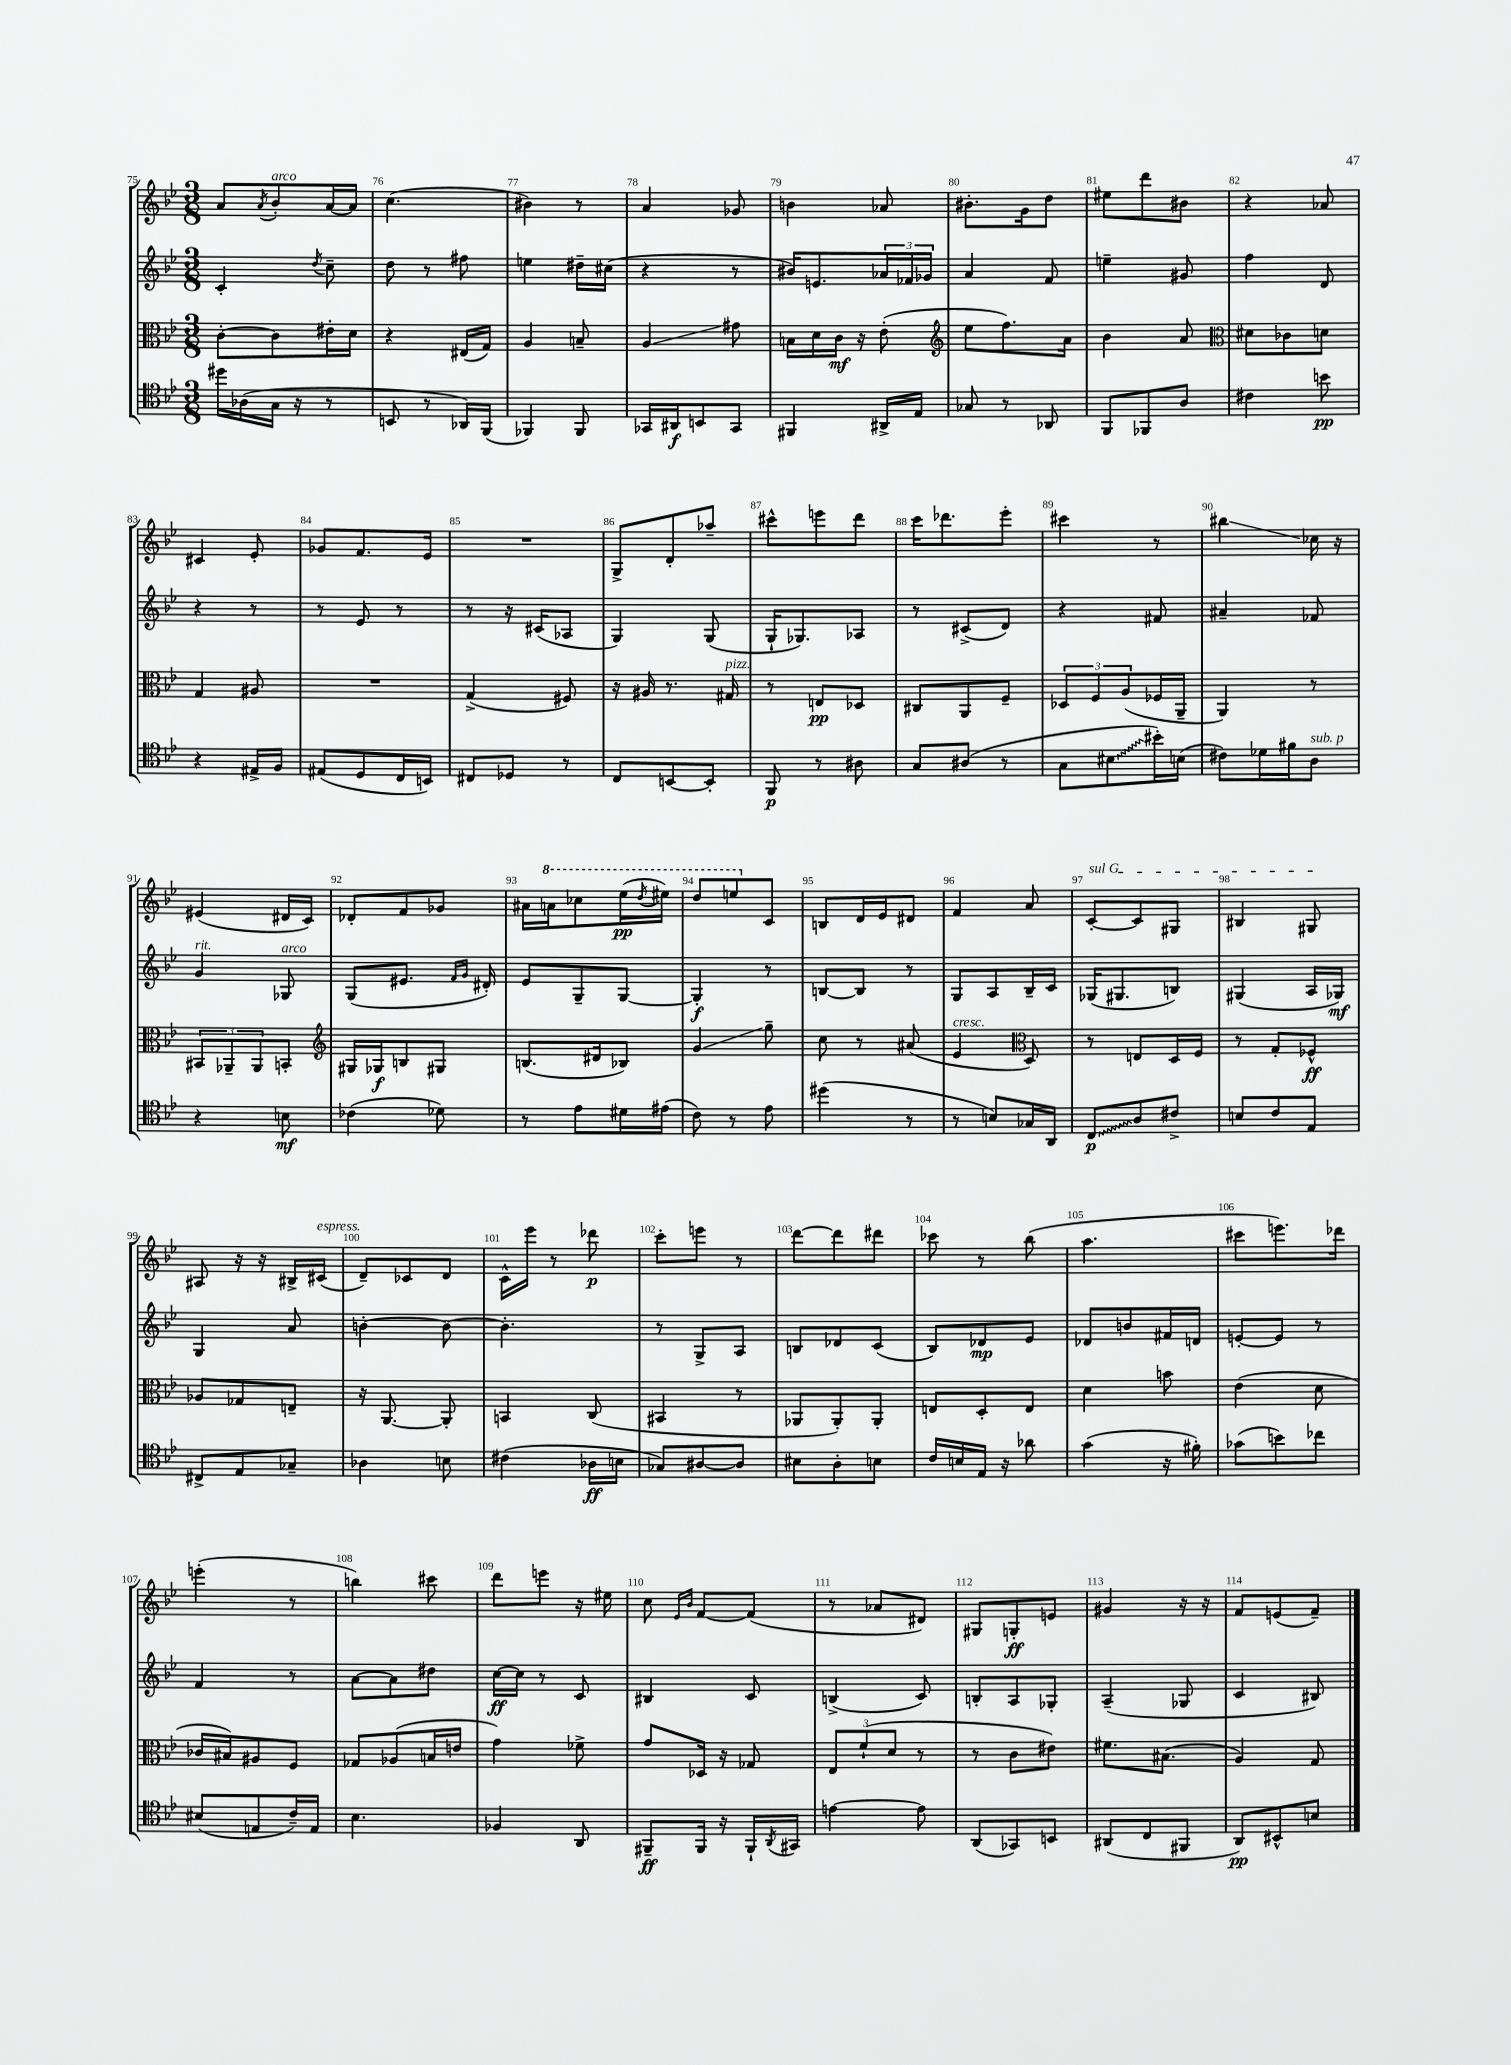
<<
\new StaffGroup <<
\new Staff = "s0" {
    \clef treble \key bes \major \numericTimeSignature \time 3/8
    a'8 \acciaccatura { a'8 } bes'8-.^\markup { \italic "arco" } a'16~ a'16 |
    c''4.( |
    bis'4) r8 |
    a'4 ges'8 |
    b'4 aes'8 |
    bis'8.-. g'16 d''8 |
    eis''8 d'''8 bis'8 |
    r4 aes'8 |
    cis'4 ees'8-. |
    ges'8 f'8. ees'16 |
    R4. |
    g8-> d'8-. aes''8-- |
    cis'''8-^ e'''8 d'''8 |
    c'''16 des'''8. ees'''8-. |
    cis'''4 r8 |
    bis''4\glissando ces''16 r16 |
    eis'4( dis'16 c'16) |
    des'8-. f'8 ges'8 |
    ais'16 \ottava #1 a''!16 ces'''8 ees'''16\pp( \acciaccatura { d'''8 } eis'''16) |
    d'''8 e'''8 \ottava #0 c'8 |
    b8 d'16 ees'16 dis'8 |
    f'4 a'8 |
    \once \override TextSpanner.bound-details.left.text = \markup { \italic "sul G" } c'8~-.\startTextSpan c'8 gis8 |
    bis4 gis8\stopTextSpan |
    ais8 r16 r16 bis16-> cis'16^\markup { \italic "espress." }( |
    d'8--) ces'8 d'8 |
    c'16-^ ees'''16 r8 des'''8\p |
    c'''8-. e'''8 r8 |
    d'''8~ d'''8 dis'''8 |
    ces'''8 r8 bes''8( |
    a''4. |
    cis'''8 e'''8.) des'''16 |
    e'''4-.( r8 |
    b''4) cis'''8 |
    d'''8 e'''8 r16 eis''16 |
    c''8 \grace { ees'16 bes'16 } f'8~ f'8( |
    r8 aes'8 dis'8) |
    gis8 g8-.\ff e'8 |
    gis'4 r16 r16 |
    f'8 e'8( f'8--) \bar "|." |
}
\new Staff = "s1" {
    \clef treble \key bes \major \numericTimeSignature \time 3/8
    c'4-. \acciaccatura { d''8 } c''8-- |
    d''8 r8 fis''8 |
    e''4 dis''16-- cis''16( |
    r4 r8 |
    bis'16) e'8. \tuplet 3/2 { aes'16 fes'16 ges'16 } |
    a'4 f'8 |
    e''4-- gis'8 |
    f''4 d'8 |
    r4 r8 |
    r8 ees'8 r8 |
    r8 r16 cis'16( aes8 |
    g4) g8( |
    g16-! ges8.) aes8 |
    r8 cis'8->( d'8) |
    r4 fis'8 |
    ais'4-- fes'8 |
    g'4^\markup { \italic "rit." } ges8^\markup { \italic "arco" } |
    g8( eis'8. \grace { f'16 g'16 } dis'16-.) |
    ees'8 g8-- g8~ |
    g4-.\f r8 |
    b8~ b8 r8 |
    g8 a8 bes16-- c'16 |
    ges16( gis8. b8) |
    gis4( a16 ges16\mf) |
    g4 a'8 |
    b'4~-. b'8~ |
    b'4.-. |
    r8 g8-> a8 |
    b8 des'8 c'8( |
    bes8) des'8\mp ees'8 |
    des'8 b'8 fis'16 d'16 |
    e'8~-. e'8 r8 |
    f'4 r8 |
    a'8~ a'8 dis''8 |
    c''16~\ff c''16 r8 c'8 |
    bis4 c'8 |
    b4->( c'8) |
    b8-. a8 ges8-. |
    a4--( ges8 |
    c'4 bis8) \bar "|." |
}
\new Staff = "s2" {
    \clef alto \key bes \major \numericTimeSignature \time 3/8
    c'8~-. c'8 eis'16-. d'16 |
    r4 eis16( g16) |
    a4 b8-- |
    a4\glissando gis'8 |
    b16 d'16 c'16\mf r16 ees'8-.( |
    \clef treble ees''8 f''8.) a'16 |
    bes'4 a'8 |
    \clef alto dis'8 ces'8 d'8 |
    g4 ais8 |
    R4. |
    g4->( fis8) |
    r16 ais16 r8. gis16^\markup { \italic "pizz." } |
    r8 e8\pp des8 |
    cis8 a,8 f8-- |
    \tuplet 3/2 { des8 f8 a8( } fes16 a,16-- |
    a,4) r8 |
    \tuplet 3/2 { bis,8 aes,8-- aes,8 } b,8-. |
    \clef treble gis16 ges16\f b8 gis8 |
    b8.( dis'16 bes8) |
    g'4\glissando g''8-- |
    c''8 r8 ais'8( |
    ees'4^\markup { \italic "cresc." } \clef alto d8) |
    r8 e8 d16 f16 |
    r8 g8-. fes8-^\ff |
    aes8 ges8 e8-- |
    r16 a,8.~ a,8-. |
    b,4 c8( |
    bis,4 r8 |
    aes,8 aes,8-.) aes,8-. |
    e8 d8-. e8 |
    d'4 b'8 |
    ees'4( d'8 |
    ces'16 bis16) ais8 f8 |
    ges8 aes8( b16 e'16 |
    g'4) fes'8-> |
    g'8 des16 r16 ges8 |
    \tuplet 3/2 { ees8 f'8-!( d'8 } r8 |
    r8 c'8 eis'8) |
    fis'8. bis8.( |
    a4) g8 \bar "|." |
}
\new Staff = "s3" {
    \clef tenor \key bes \major \numericTimeSignature \time 3/8
    dis''16 aes16( g16 r16 r8 |
    b,8 r8 aes,16) f,16( |
    fes,4) fes,8 |
    ges,16 ais,16\f b,8 ges,8 |
    fis,4 ais,16-> ees16 |
    ges8 r8 aes,8 |
    f,8 fes,8 a8 |
    cis'4 b'8\pp |
    r4 eis16-> f16 |
    eis8( d8 c16 b,16) |
    cis8 des8 r8 |
    c8 b,8~ b,8-. |
    f,8\p r8 ais8 |
    g8 ais8( r8 |
    g8 \once \override Glissando.style = #'zigzag bis8\glissando bis'16-.) b16( |
    cis'8) des'16 fis'16 a8^\markup { \italic "sub. p" } |
    r4 b8\mf |
    ces'4( des'8) |
    r8 ees'8 dis'16 eis'16( |
    c'8) r8 ees'8 |
    dis''4( r8 |
    r8 b8) ges16 a,16 |
    \once \override Glissando.style = #'zigzag c8\glissando\p a8 cis'8-> |
    b8 c'8 ees8 |
    cis8-> ees8 ges8-- |
    aes4 b8 |
    cis'4( aes16\ff b16 |
    ges8) ais8~ ais8 |
    bis8 a8-. b8 |
    c'16 b16 ees16 r16 aes'8 |
    g'4( r16 fis'16-.) |
    ges'8( b'8) ces''8 |
    bis8( e8 c'16--) e16 |
    bes4. |
    fes4 a,8 |
    fis,8--\ff fis,16 r16 fis,16-! \acciaccatura { a,8 } gis,16 |
    e'4~ e'8 |
    a,8( ges,8) b,8 |
    ais,8( c8 fis,8 |
    a,8\pp) bis,8-^ b8 \bar "|." |
}
>>
>>
\layout { \context { \Score currentBarNumber = #75 \override BarNumber.break-visibility = ##(#f #t #t) barNumberVisibility = #all-bar-numbers-visible } }
